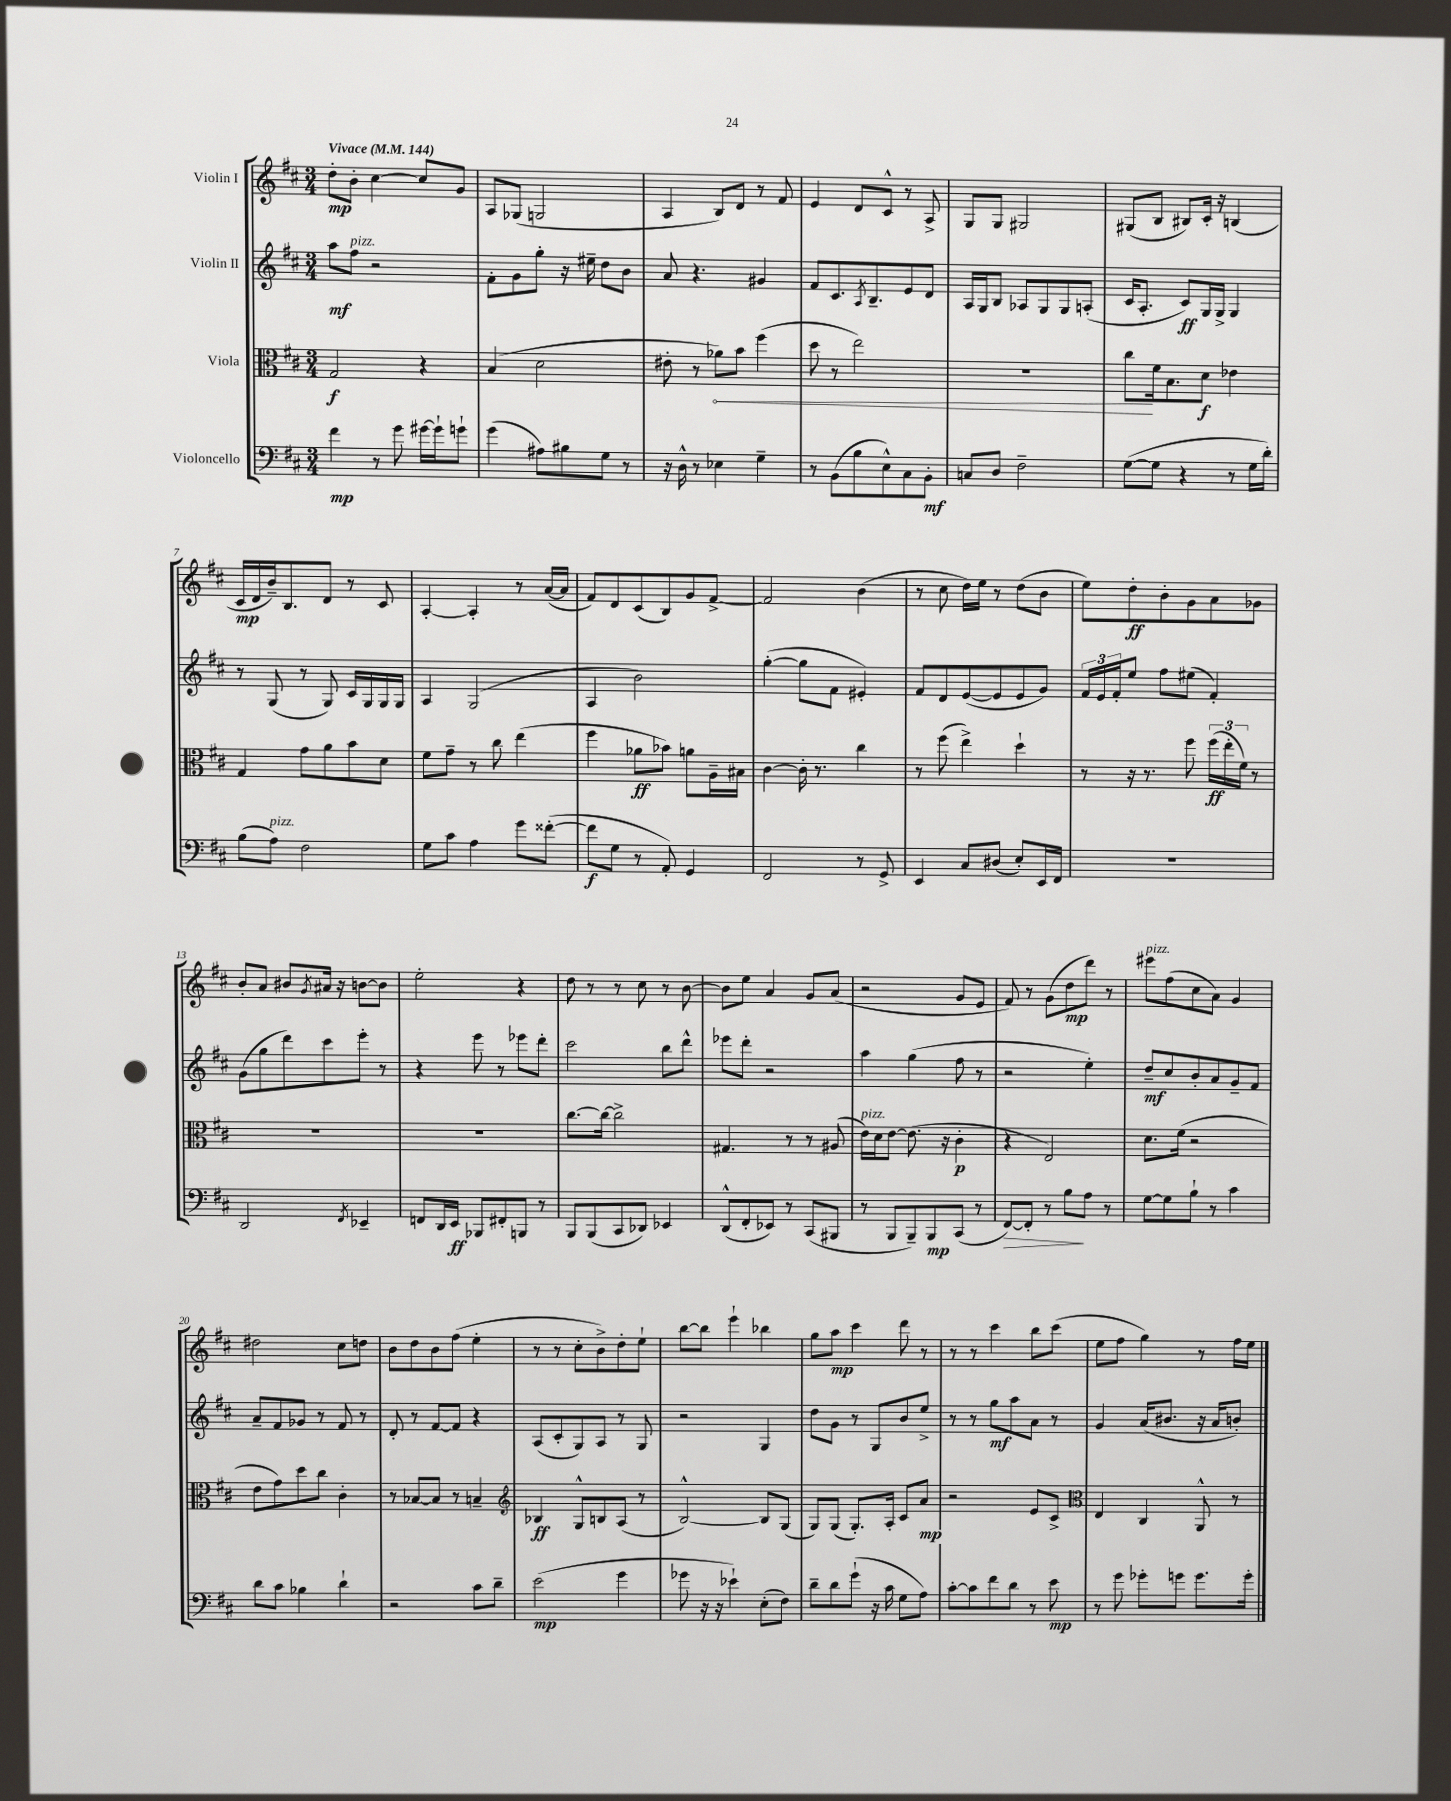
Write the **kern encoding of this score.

**kern	**dynam	**kern	**dynam	**kern	**dynam	**kern	**dynam
*part4	*part4	*part3	*part3	*part2	*part2	*part1	*part1
*staff4	*staff4	*staff3	*staff3	*staff2	*staff2	*staff1	*staff1
*I"Violoncello	*	*I"Viola	*	*I"Violin II	*	*I"Violin I	*
*clefF4	*	*clefC3	*	*clefG2	*	*clefG2	*
*k[f#c#]	*	*k[f#c#]	*	*k[f#c#]	*	*k[f#c#]	*
*M3/4	*	*M3/4	*	*M3/4	*	*M3/4	*
*MM144	*	*MM144	*	*MM144	*	*MM144	*
=1	=1	=1	=1	=1	=1	=1	=1
!	!	!	!	!	!	!LO:TX:a:B:t=Vivace	!
4f#\	mp	2G/	f	8aa\L	mf	8dd'\L	mp
!	!	!	!	!LO:TX:a:i:t=pizz.	!	!	!
.	.	.	.	8ff#\J	.	8b'\J	.
8r	.	.	.	2r	.	[4cc#\	.
8g\	.	.	.	.	.	.	.
[16g#X\LL	.	4r	.	.	.	8cc#/L]	.
16g#`\J]	.	.	.	.	.	.	.
8gn`\J	.	.	.	.	.	8g/J	.
=2	=2	=2	=2	=2	=2	=2	=2
(4g\	.	(4B/	.	8f#'\L	.	8A/L	.
.	.	.	.	8g\	.	(8G-X/J	.
8A#X\L)	.	2d\	.	8gg'\J	.	2Gn/	.
8B#X\	.	.	.	16r	.	.	.
.	.	.	.	16ee#X~\	.	.	.
8G\J	.	.	.	8dd\L	.	.	.
8r	.	.	.	8b\J	.	.	.
=3	=3	=3	=3	=3	=3	=3	=3
16r	.	8e#X'\	.	8a/	.	4A/	.
16D^^\	.	.	.	.	.	.	.
8r	.	8r	.	4.r	.	.	.
!	!	!	!LO:HP:b	!	!	!	!
4E-X\	.	8a-X\L)	<	.	.	8B/L)	.
.	.	8b\J	.	.	.	8d/J	.
4G~\	.	(4ff#\	.	4g#X/	.	8r	.
.	.	.	.	.	.	8f#/	.
=4	=4	=4	=4	=4	=4	=4	=4
8r	.	8dd\	.	8f#/L	.	4e/	.
(8BB\L	.	8r	.	8.c#/	.	.	.
8B\	.	2ee\)	.	.	.	8d/L	.
.	.	.	.	8qA/	.	.	.
.	.	.	.	8.B~/	.	.	.
8E^^\)	.	.	.	.	.	8c#^^/J	.
8C#\	.	.	.	8e/	.	8r	.
8BB'\J	mf	.	.	8d/J	.	8A^/	.
=5	=5	=5	=5	=5	=5	=5	=5
8Cn/L	.	2.r	.	16A/LL	.	8G/L	.
.	.	.	.	16G/J	.	.	.
8D/J	.	.	.	8B/J	.	8G/J	.
2F#~\	.	.	.	8A-X/L	.	2G#X/	.
.	.	.	.	8G/	.	.	.
.	.	.	.	8G/	.	.	.
.	.	.	.	(8An'/J	.	.	.
=6	=6	=6	=6	=6	=6	=6	=6
([8G\L	.	8cc#\L	.	16c#/KL	.	(8G#X/L	.
.	.	.	.	8.A'/J	.	.	.
8G\J]	.	16f#\k	[	.	.	8B/J	.
.	.	8.B\	.	.	.	.	.
4r	.	.	.	8c#/L)	ff	8B#X/L)	.
.	.	8d\J	f	16G/L	.	16c#'/Jk	.
.	.	.	.	16G^/JJ	.	16r	.
8r	.	4e-X\	.	4G/	.	(4Bn/	.
16G\LL	.	.	.	.	.	.	.
16d'\JJ)	.	.	.	.	.	.	.
!!LO:LB:g=z
=7	=7	=7	=7	=7	=7	=7	=7
(8B\L	.	4G/	.	8r	.	16c#/LL	mp
.	.	.	.	.	.	16d/	.
!LO:TX:a:i:t=pizz.	!	!	!	!	!	!	!
8A\J)	.	.	.	(8G/	.	16b~/J)	.
.	.	.	.	.	.	8.B/	.
2F#\	.	8g\L	.	8r	.	.	.
.	.	8a\	.	8G/)	.	8d/J	.
.	.	8b\	.	16c#/LL	.	8r	.
.	.	.	.	16G/	.	.	.
.	.	8d\J	.	16G/	.	8c#/	.
.	.	.	.	16G/JJ	.	.	.
=8	=8	=8	=8	=8	=8	=8	=8
8G\L	.	8f#\L	.	4A/	.	[4A'/	.
8c#\J	.	8g~\J	.	.	.	.	.
4A\	.	8r	.	(2G/	.	4A'/]	.
.	.	8cc#\	.	.	.	.	.
8g\L	.	(4ee\	.	.	.	8r	.
([8f##X'\J	.	.	.	.	.	([16a/LL	.
.	.	.	.	.	.	16a/JJ]	.
=9	=9	=9	=9	=9	=9	=9	=9
8f##\L]	f	4ff#\	.	4A/	.	8f#/L)	.
8G\J	.	.	.	.	.	8d/	.
8r	.	8a-X\L	ff	2b\)	.	(8c#/	.
8AA'/)	.	8b-X\J)	.	.	.	8B/)	.
4GG/	.	8an\L	.	.	.	8g/	.
.	.	16A~\L	.	.	.	[8f#^/J	.
.	.	16B#X\JJ	.	.	.	.	.
=10	=10	=10	=10	=10	=10	=10	=10
2FF#/	.	[4c#\	.	([4gg'\	.	2f#/]	.
.	.	16c#'\]	.	8gg\L]	.	.	.
.	.	8.r	.	.	.	.	.
.	.	.	.	8f#\J	.	.	.
8r	.	4cc#\	.	4e#X'/)	.	(4b\	.
8GG^/	.	.	.	.	.	.	.
=11	=11	=11	=11	=11	=11	=11	=11
4EE/	.	8r	.	8f#/L	.	8r	.
.	.	(8ff#\	.	8d/	.	8cc#\	.
8C#/L	.	4ee^\)	.	([8e/	.	16dd\LL)	.
.	.	.	.	.	.	16ee\JJ	.
(8D#X/J	.	.	.	8e/]	.	8r	.
8E'/L)	.	4dd`\	.	8e/	.	(8dd\L	.
16EE/L	.	.	.	8g/J)	.	8b\J	.
16FF#/JJ	.	.	.	.	.	.	.
=12	=12	=12	=12	=12	=12	=12	=12
2.r	.	8r	.	24f#/LL	.	8ee\L)	.
.	.	.	.	24e/	.	.	.
.	.	.	.	24f#'/J	.	.	.
.	.	16r	.	8ee/J	.	8dd'\	ff
.	.	8.r	.	.	.	.	.
.	.	.	.	8ff#\L	.	8b'\	.
.	.	8ff#\	.	(8ee#X\J	.	8g\	.
.	.	(24ff#\LL	ff	4f#'/)	.	8a\	.
.	.	24ee'\	.	.	.	.	.
.	.	24f#\JJ)	.	.	.	.	.
.	.	8r	.	.	.	8g-X\J	.
!!LO:LB:g=z
=13	=13	=13	=13	=13	=13	=13	=13
2DD/	.	2.r	.	(8g\L	.	8b'/L	.
.	.	.	.	8gg\	.	8a/J	.
.	.	.	.	8ddd\)	.	8b#X/L	.
.	.	.	.	.	.	8qg/	.
.	.	.	.	8ccc#\	.	16a#X/Jk	.
.	.	.	.	.	.	16r	.
8qFF#/	.	.	.	.	.	.	.
4EE-X~/	.	.	.	8eee'\J	.	[8bn\L	.
.	.	.	.	8r	.	8b\J]	.
=14	=14	=14	=14	=14	=14	=14	=14
8FFn/L	.	2.r	.	4r	.	2ee'\	.
16DD/L	.	.	.	.	.	.	.
16EE/JJ	ff	.	.	.	.	.	.
8BBB-X/L	.	.	.	8eee\	.	.	.
8FF#X'/	.	.	.	8r	.	.	.
8BBBn/J	.	.	.	8eee-X\L	.	4r	.
8r	.	.	.	8ddd'\J	.	.	.
=15	=15	=15	=15	=15	=15	=15	=15
8BBB/L	.	[8.cc#\L	.	2ccc#\	.	8dd\	.
(8BBB/	.	.	.	.	.	8r	.
.	.	16cc#\Jk_	.	.	.	.	.
8CC#/	.	2cc#^\]	.	.	.	8r	.
8DD-X/J)	.	.	.	.	.	8cc#\	.
4EE-X/	.	.	.	8bb\L	.	8r	.
.	.	.	.	8ddd^^\J	.	[8b\	.
=16	=16	=16	=16	=16	=16	=16	=16
(8DD^^/L	.	4.G#X/	.	8eee-X\L	.	8b\L]	.
8FF#'/	.	.	.	8ddd'\J	.	8ee\J	.
8EE-X/J)	.	.	.	2r	.	4a/	.
8r	.	8r	.	.	.	.	.
(8CC#/L	.	8r	.	.	.	8g/L	.
8BBB#X/J	.	(8A#X/	.	.	.	(8a/J	.
=17	=17	=17	=17	=17	=17	=17	=17
!	!	!LO:TX:a:i:t=pizz.	!	!	!	!	!
8r	.	16e\LL)	.	4aa\	.	2r	.
.	.	16d\J	.	.	.	.	.
8BBB/L	.	[8e\J	.	.	.	.	.
8BBB~/)	.	(8.e\]	.	(4gg\	.	.	.
8BBB/	mp	.	.	.	.	.	.
.	.	16r	.	.	.	.	.
(8CC#/J	.	4c#'\	p	8ff#\	.	8g/L	.
8r	.	.	.	8r	.	8e/J	.
=18	=18	=18	=18	=18	=18	=18	=18
!	!LO:HP:b	!	!	!	!	!	!
[8FF#/L)	>	4r	.	2r	.	8f#/)	.
8FF#'/J]	.	.	.	.	.	8r	.
8r	.	2E/)	.	.	.	(8g\L	.
8B\L	.	.	.	.	.	8dd\	mp
8A\J	]	.	.	4ee'\)	.	8ddd\J)	.
8r	.	.	.	.	.	8r	.
=19	=19	=19	=19	=19	=19	=19	=19
!	!	!	!	!	!	!LO:TX:a:i:t=pizz.	!
[8G\L	.	8.d\L	.	8dd~/L	mf	8eee#X\L	.
8G\]	.	.	.	8cc#/	.	(8ff#\	.
.	.	(16f#\Jk	.	.	.	.	.
8B`\J	.	2r	.	8b'/	.	8cc#\	.
8r	.	.	.	8a/	.	8a\J)	.
4c#\	.	.	.	8g~/	.	4g/	.
.	.	.	.	8f#/J	.	.	.
!!LO:LB:g=z
=20	=20	=20	=20	=20	=20	=20	=20
8d\L	.	8e\L	.	8a~/L	.	2dd#X\	.
8c#\J	.	8g\)	.	8f#/	.	.	.
4B-X\	.	8dd\	.	8g-X/J	.	.	.
.	.	8cc#\J	.	8r	.	.	.
4d`\	.	4c#'\	.	8f#/	.	8cc#\L	.
.	.	.	.	8r	.	8ddn\J	.
=21	=21	=21	=21	=21	=21	=21	=21
2r	.	8r	.	8d'/	.	8b\L	.
.	.	[8B-X/L	.	8r	.	8dd\	.
.	.	8B-/J]	.	[8f#/L	.	8b\	.
.	.	8r	.	8f#/J]	.	(8ff#\J	.
8c#\L	.	4Bn~/	.	4r	.	4ee'\	.
8d~\J	.	.	.	.	.	.	.
=22	=22	=22	=22	=22	=22	=22	=22
*	*	*clefG2	*	*	*	*	*
(2e\	mp	4B-X/	ff	(8A/L	.	8r	.
.	.	.	.	8c#'/	.	8r	.
.	.	8G^^/L	.	8G/)	.	8cc#'\L	.
.	.	8Bn/	.	8A/J	.	8b^\)	.
4g\	.	(8A/J	.	8r	.	8dd'\	.
.	.	8r	.	8G/	.	8ee`\J	.
=23	=23	=23	=23	=23	=23	=23	=23
8g-X\	.	[2B^^/)	.	2r	.	[8bb\L	.
16r	.	.	.	.	.	8bb\J]	.
16r	.	.	.	.	.	.	.
4e-X`\)	.	.	.	.	.	4eee`\	.
(8E'\L	.	8B/L]	.	4G/	.	4bb-X\	.
8F#\J)	.	(8G/J	.	.	.	.	.
=24	=24	=24	=24	=24	=24	=24	=24
8d~\L	.	8G/L)	.	8dd\L	.	8gg\L	.
8d\	.	(8G/J	.	8g\J	.	8aa\J	mp
(8g`\J	.	8.G'/L)	.	8r	.	4ccc#\	.
16r	.	.	.	8G/L	.	.	.
16c#\	.	16A'/Jk	.	.	.	.	.
8G\L	.	8c#/L	.	8b/	.	8ddd\	.
8A\J)	.	8a/J	mp	8ee^/J	.	8r	.
=25	=25	=25	=25	=25	=25	=25	=25
[8c#'\L	.	2r	.	8r	.	8r	.
8c#\]	.	.	.	8r	.	8r	.
8f#\	.	.	.	8gg\L	mf	4ccc#\	.
8d\J	.	.	.	8aa\	.	.	.
8r	.	8e/L	.	8a\J	.	8bb\L	.
8e\	mp	8c#^/J	.	8r	.	(8ccc#\J	.
=26	=26	=26	=26	=26	=26	=26	=26
*	*	*clefC3	*	*	*	*	*
8r	.	4E/	.	4g/	.	8ee\L	.
8g\	.	.	.	.	.	8ff#\J	.
8g-X'\L	.	4C#/	.	(16a/KL	.	4gg\)	.
.	.	.	.	8.b#X/J	.	.	.
8gn\J	.	.	.	.	.	.	.
8.g\L	.	8AA^^/	.	16r	.	8r	.
.	.	.	.	16a/KL	.	.	.
.	.	8r	.	8bn'/J)	.	16ff#\LL	.
16g'\Jk	.	.	.	.	.	16ee\JJ	.
==	==	==	==	==	==	==	==
*-	*-	*-	*-	*-	*-	*-	*-
